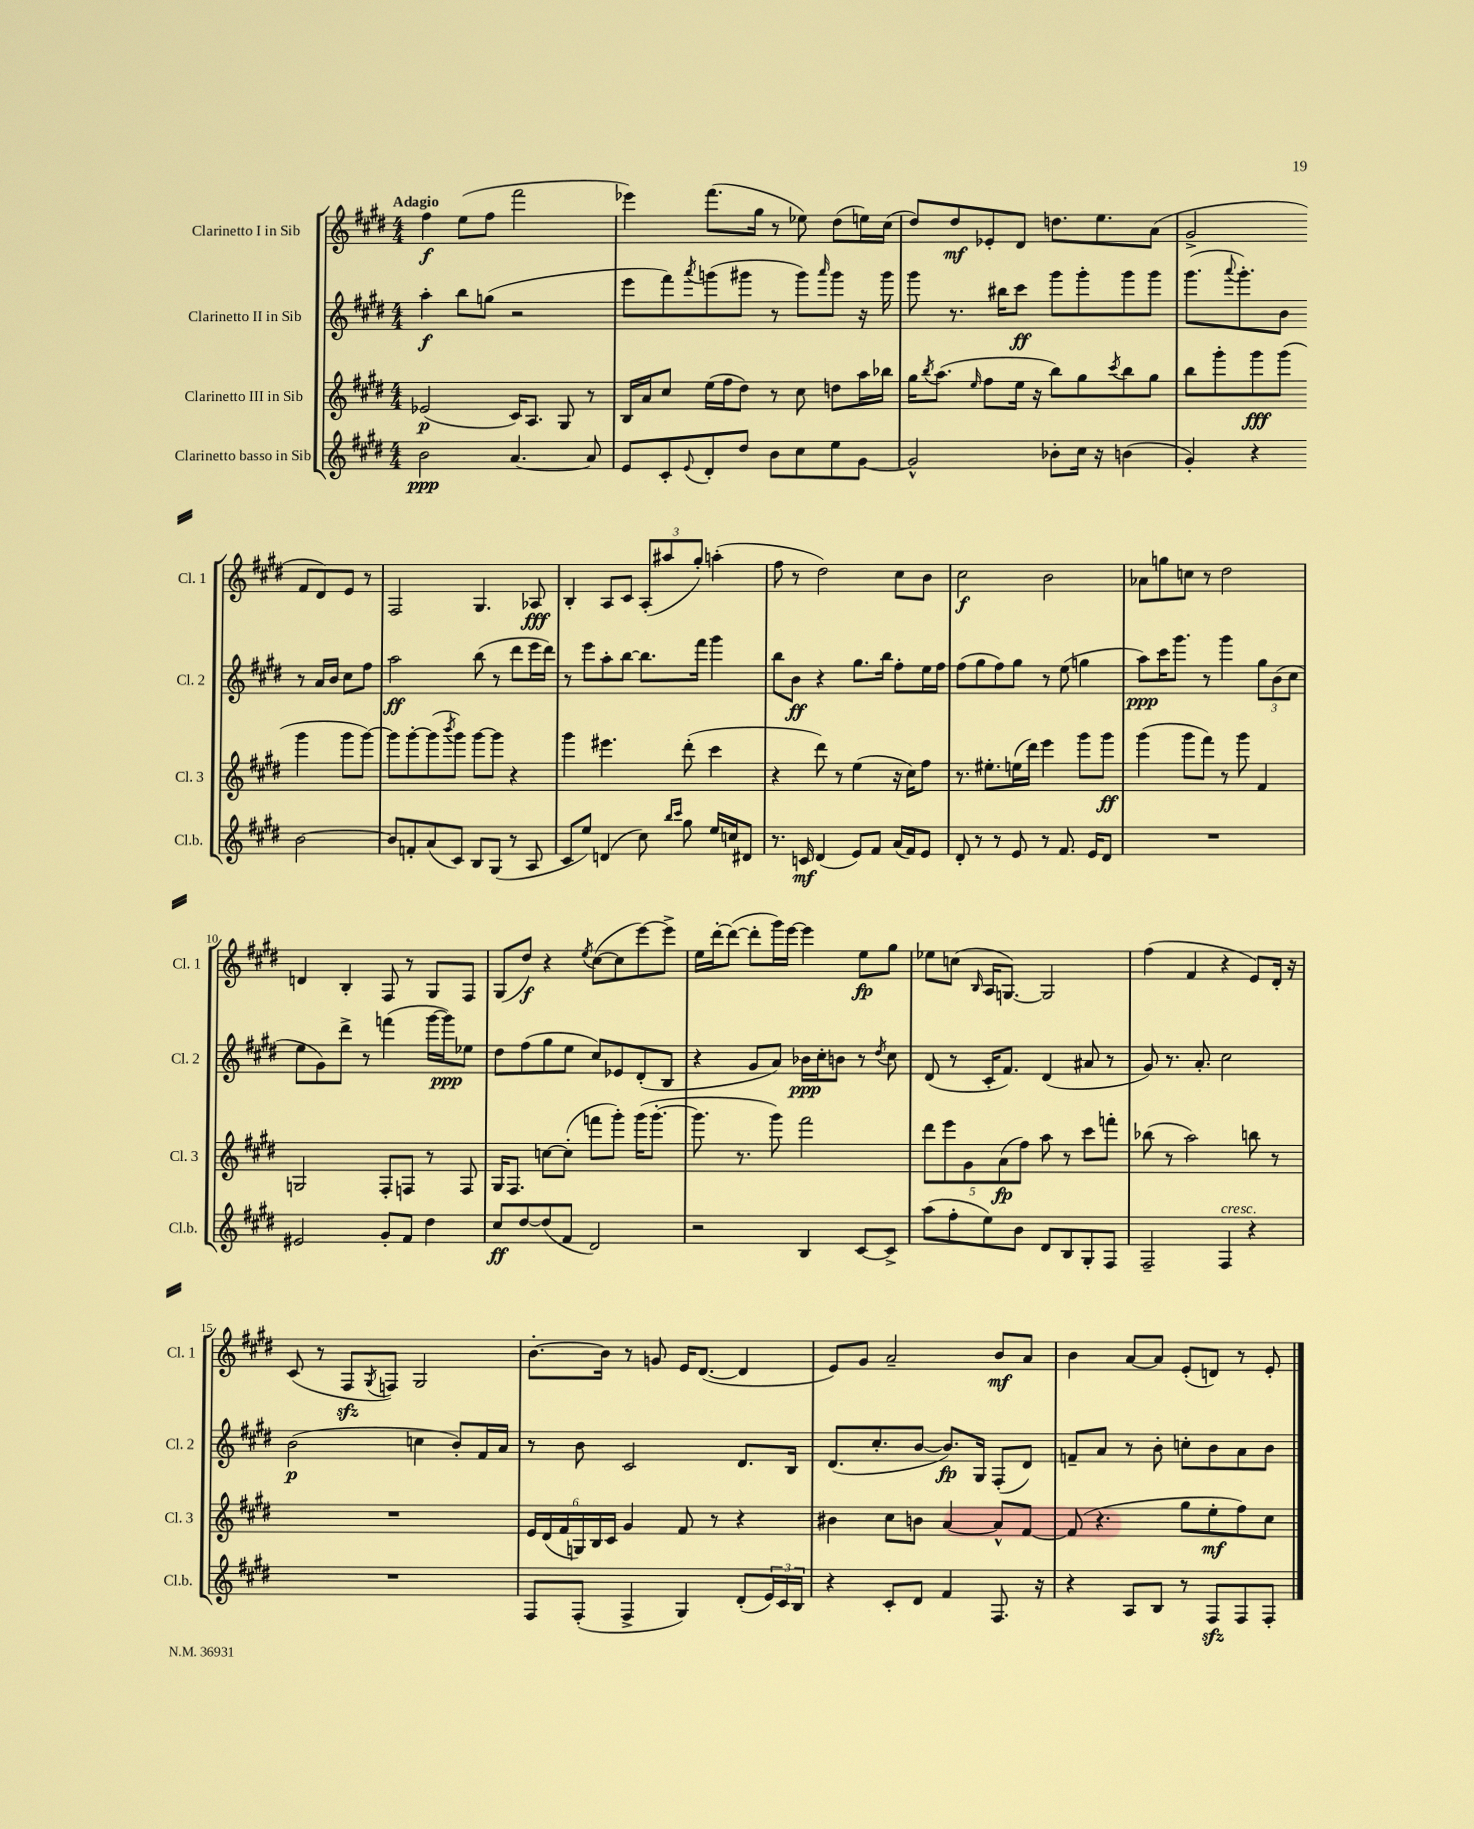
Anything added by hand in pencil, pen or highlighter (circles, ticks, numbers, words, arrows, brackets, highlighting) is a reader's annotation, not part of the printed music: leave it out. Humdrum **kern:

**kern	**kern	**kern	**kern
*staff4	*staff3	*staff2	*staff1
*clefG2	*clefG2	*clefG2	*clefG2
*k[f#c#g#d#]	*k[f#c#g#d#]	*k[f#c#g#d#]	*k[f#c#g#d#]
*M4/4	*M4/4	*M4/4	*M4/4
2b	(2e-	4aa'	4ff#
.	.	8bb	(8ee
.	.	(8gg	8ff#
[4.a	16c#)	2r	2fff#
.	8.A	.	.
.	8G#	.	.
8a]	8r	.	.
=	=	=	=
8e	16B	8eee	4eee-)
.	16a	.	.
8c#'	8cc#	8fff#)	.
8qqe	.	8qaaa	.
8d#'	(16ee	(8ggg	(8.fff#
.	16ff#	.	.
8dd#	8dd#)	8ggg#	.
.	.	.	16gg#
8b	8r	8r	8r
8cc#	8cc#	8ggg#)	8ee-)
.	.	16qqaaa	.
8ee	8dd	8ggg#	(8dd#
[8g#	16aa	16r	16ee)
.	16bb-	16ggg#	(16cc#
=	=	=	=
2g#^^]	16gg#	8ggg#	8dd#)
.	8qbb	.	.
.	(8.aa	.	.
.	.	8.r	8dd#
.	16qqee	.	.
.	8ff#	.	8e-'
.	.	16bb#	.
.	16ee	8ccc#	8d#
.	16r	.	.
8b-'	8bb)	8ggg#	8.dd
16cc#	8gg#	8ggg#'	.
16r	.	.	8.ee
.	8qccc#	.	.
(4b	8bb	8ggg#	.
.	8gg#	8ggg#	(8a
=	=	=	=
4g#')	8bb	(8.ggg#	2g#^
.	8ggg#'	.	.
.	.	8qqaaa	.
.	.	8.ggg#')	.
4r	8ggg#	.	.
.	(8ggg#	8b	.
[2b	4ggg#	8r	8f#
.	.	16a	8d#)
.	.	16b	.
.	8ggg#	8cc#	8e
.	[8ggg#)	8ff#	8r
=	=	=	=
8b]	8ggg#]	2aa	2F#
8f'	[8ggg#'	.	.
(8a	(8ggg#]	.	.
.	8qbbb	.	.
8c#)	8ggg#)	.	.
8B	[8ggg#	(8bb	4.G#
(8G#	8ggg#]	8r	.
8r	4r	8ddd#	.
8A	.	16eee	8A-
.	.	16ddd#)	.
=	=	=	=
8c#	4ggg#	8r	4B'
8ee)	.	8eee	.
(4d	4.eee#	8aa'	8A
.	.	[8bb	8c#
8cc#)	.	8.bb]	(12A'
.	.	.	12aa#
16qqbb	.	.	.
16qqccc#	.	.	.
8gg#	(8ddd#'	.	.
.	.	.	12gg#')
.	.	16fff#	.
16ee	4ccc#	4ggg#	(4aa'
16cc	.	.	.
8d#	.	.	.
=	=	=	=
8.r	4r	8bb	8ff#
.	.	8b	8r
16c	.	.	.
(4d#	8ddd#)	4r	2dd#)
.	8r	.	.
8e)	(4ee	8.gg#	.
8f#	.	.	.
.	.	16bb	.
(16a	16r	8ff#'	8cc#
16f#)	16cc#)	.	.
8e	8ff#	16ee	8b
.	.	16ff#	.
=	=	=	=
8d#'	8.r	(8ff#	2cc#
8r	.	8gg#	.
.	8.ee#'	.	.
8r	.	8ff#)	.
8e	(16ee	8gg#	.
.	16ddd#)	.	.
8r	4eee	8r	2b
8.f#	.	(8ee	.
.	8ggg#	4gg	.
16e	.	.	.
8d#	8ggg#	.	.
=	=	=	=
1r	(4ggg#	8aa)	8a-
.	.	16ccc#	8gg
.	.	8.ggg#	.
.	8ggg#	.	8cc
.	8fff#)	8r	8r
.	8r	4ggg#	2dd#
.	8ggg#	.	.
.	4f#	12gg#	.
.	.	(12b	.
.	.	12cc#	.
=	=	=	=
2e#	2G	8ee	4d
.	.	8g#)	.
.	.	8ddd#^	4B'
.	.	8r	.
8g#'	8F#'	(4fff	8F#
8f#	8F	.	8r
4dd#	8r	[16ggg#	8G#
.	.	16ggg#])	.
.	8F	8ee-	8F#
=	=	=	=
8cc#	16G#	8dd#	(8G#
.	8.F#	.	.
[8dd#	.	(8ff#	8dd#)
(8dd#]	[8cc	8gg#	4r
8f#	(8cc']	8ee	.
.	.	.	8qee
2d#)	8fff	8cc#)	([8cc#
.	8ggg#')	8e-	8cc#]
.	(16ggg#	(8d#'	[8eee)
.	[8.ggg#'	.	.
.	.	8B	8eee^]
=	=	=	=
2r	8.ggg#]	4r	16ee
.	.	.	[16ddd#'
.	.	.	(8ddd#_
.	8.r	.	.
.	.	8g#	8ddd#']
.	8ggg#)	8a)	16ggg#)
.	.	.	[16eee
4B	2fff#	16b-	4eee]
.	.	16cc#'	.
.	.	8b	.
[8c#	.	8r	8ee
.	.	8qdd#	.
8c#^]	.	8cc#	8gg#
=	=	=	=
(8aa	10ddd#	(8d#	8ee-
.	10eee	.	.
8ff#'	.	8r	(8cc
.	10g#	.	.
.	.	.	16qqB
8ee)	.	16c#'	16A
.	(10a	.	.
.	.	8.f#)	[8.G)
8b	.	.	.
.	10ff#)	.	.
8d#	8aa	(4d#	2G]
8B	8r	.	.
8G#'	8ccc#	8a#	.
8F#	8fff'	8r	.
=	=	=	=
2F#~	(8bb-	8g#)	(4ff#
.	8r	8.r	.
.	2aa)	.	4f#
.	.	8.a'	.
4F#	.	2cc#	4r
4r	8bb	.	8e)
.	8r	.	16d#'
.	.	.	16r
=	=	=	=
1r	1r	(2b	(8c#
.	.	.	8r
.	.	.	8F#
.	.	.	8qG#
.	.	.	8F)
.	.	4cc	2G#
.	.	8b')	.
.	.	16f#	.
.	.	16a	.
=	=	=	=
8F#	24e	8r	[8.b'
.	(24d#	.	.
.	24f#	.	.
(8F#'	24G)	8b	.
.	24B	.	.
.	.	.	16b]
.	24c#	.	.
4F#^	4g#	2c#	8r
.	.	.	8g
4G#)	8f#	.	16e
.	.	.	([8.d#
.	8r	.	.
(8d#'	4r	8.d#	4d#]
24e)	.	.	.
24c#	.	.	.
.	.	16B	.
24B	.	.	.
=	=	=	=
4r	4b#	(8.d#	8e)
.	.	.	8g#
.	.	8.cc#'	.
8c#'	8cc#	.	2a~
8d#	8b	[8b	.
4f#	[4a	8.b])	.
.	.	16G#	.
8.F#	8a^^]	(8F#'	8b
.	[8f#	8d#)	8a
16r	.	.	.
=	=	=	=
4r	(8f#]	8f~	4b
.	4.r	8a	.
8A	.	8r	[8a
8B	.	8b'	8a]
8r	8gg#	8cc'	(8e'
8F#	8ee'	8b	8d)
8F#	8ff#)	8a	8r
8F#'	8cc#	8b	8e'
==	==	==	==
*-	*-	*-	*-
